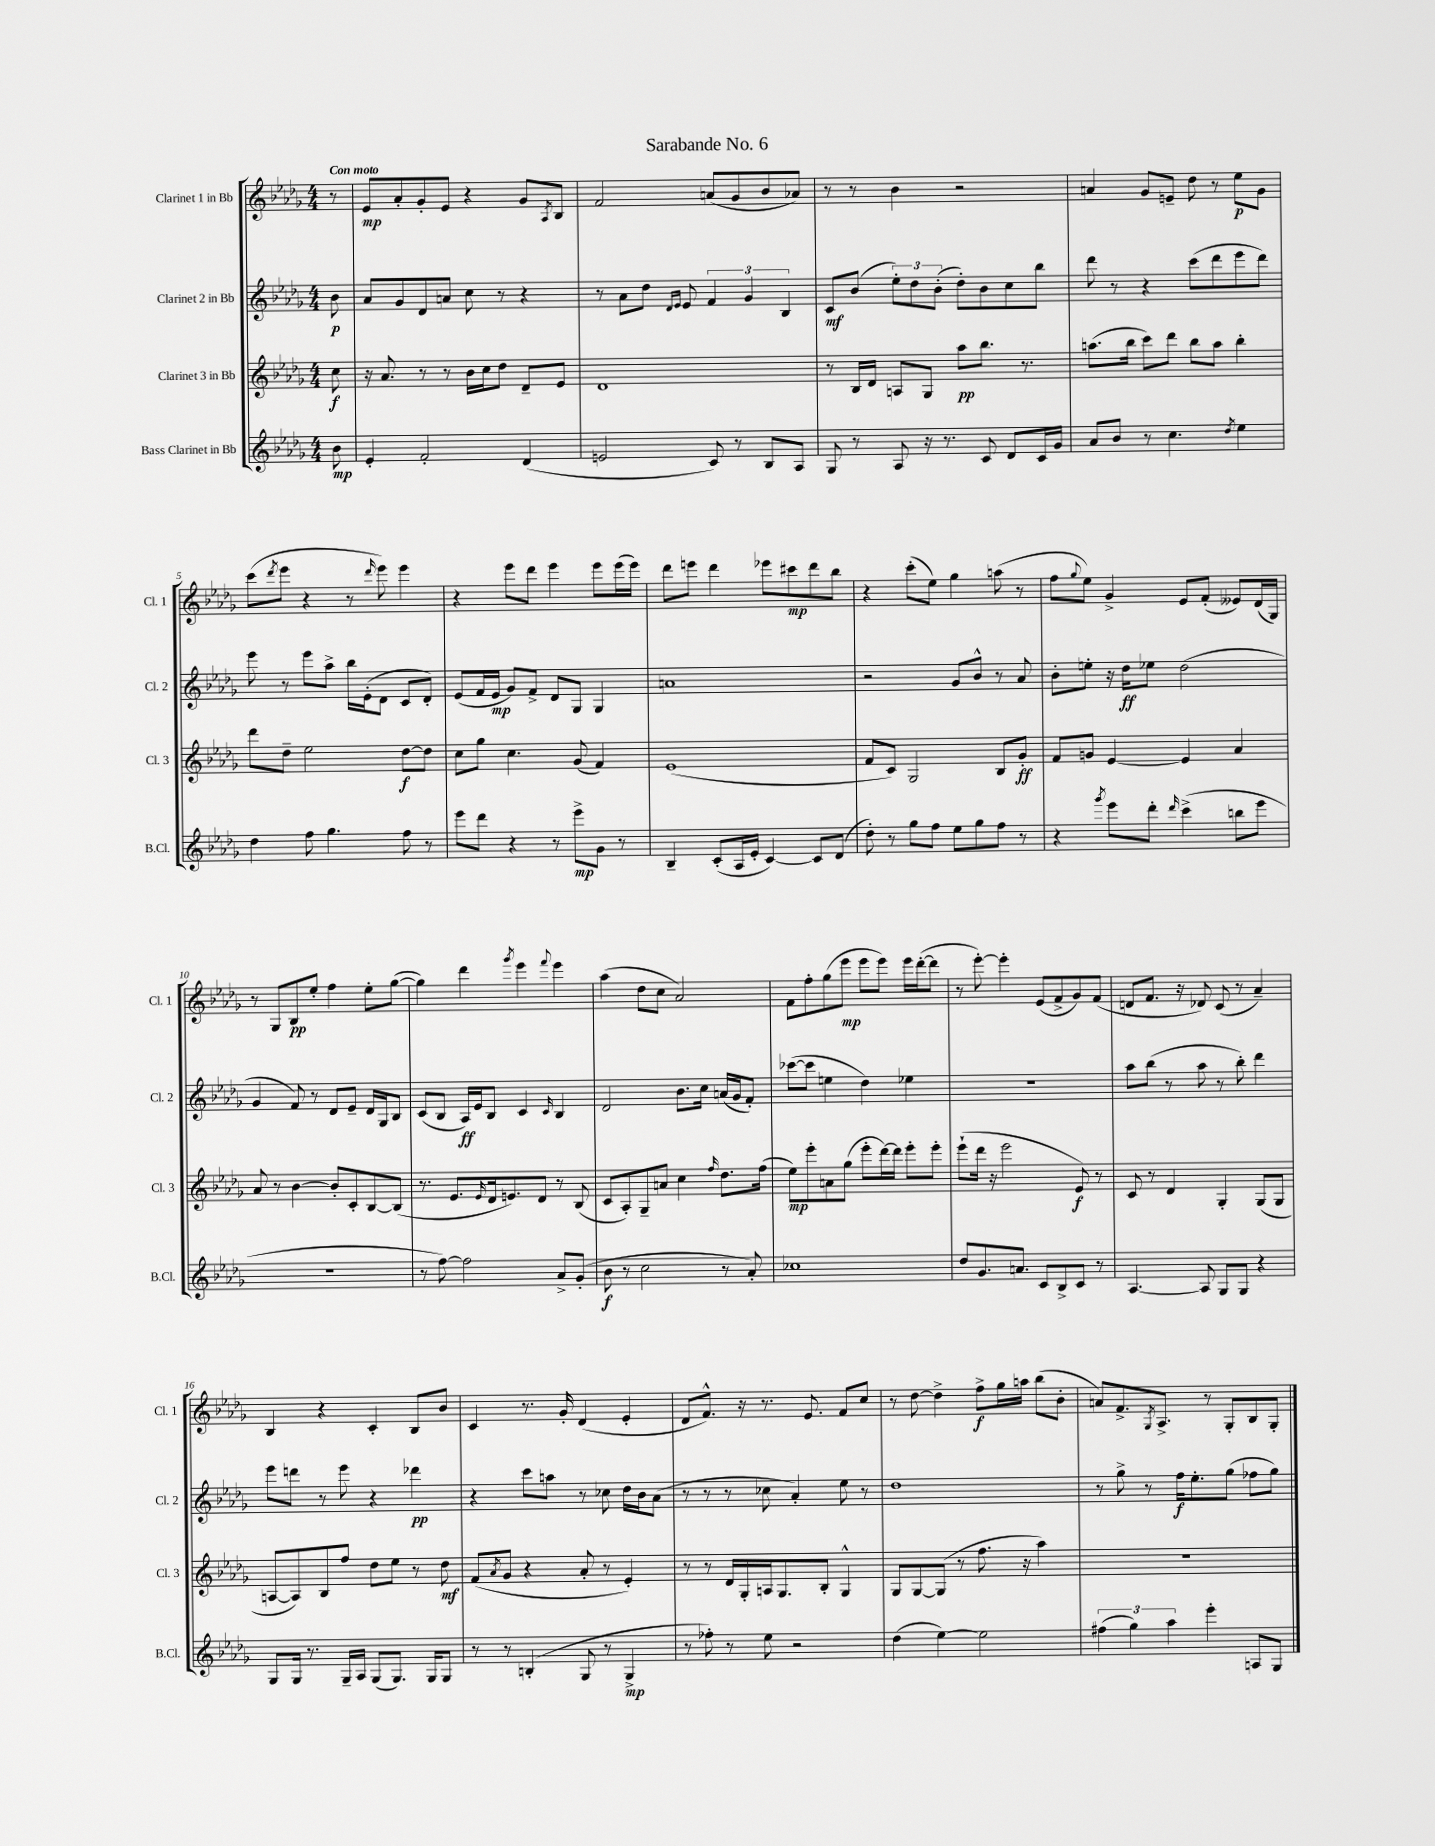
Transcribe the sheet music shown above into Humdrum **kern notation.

**kern	**kern	**kern	**kern
*staff4	*staff3	*staff2	*staff1
*clefG2	*clefG2	*clefG2	*clefG2
*k[b-e-a-d-g-]	*k[b-e-a-d-g-]	*k[b-e-a-d-g-]	*k[b-e-a-d-g-]
*M4/4	*M4/4	*M4/4	*M4/4
8b-	8cc	8b-	8r
=	=	=	=
4e-'	16r	8a-	8e-
.	8.a-	.	.
.	.	8g-	8a-'
2f'	8r	8d-	8g-'
.	8r	8a	8e-
.	16b-	8cc	4r
.	16cc	.	.
.	8dd-	8r	.
(4d-	8d-~	4r	8g-
.	.	.	8qA-
.	8e-	.	8B-
=	=	=	=
2e	1d-	8r	2f
.	.	8a-	.
.	.	8dd-	.
.	.	16qqd-	.
.	.	16qqe-	.
.	.	8e-	.
8c)	.	6f	(8a
8r	.	.	8g-
.	.	6g-	.
8B-	.	.	8b-
.	.	6B-	.
8A-	.	.	8a-)
=	=	=	=
8G-	8r	8c	8r
8r	16B-	(8b-	8r
.	16d-	.	.
8A-	8A	12ee-')	4b-
.	.	12dd-	.
16r	8G-	.	.
.	.	(12b-'	.
8.r	.	.	.
.	8aa-	8dd-')	2r
8c	8.bb-	8b-	.
8d-	.	8cc	.
.	8.r	.	.
16c	.	8bb-	.
16g-	.	.	.
=	=	=	=
8a-	(8.aa	8ddd-	4a
8b-	.	8r	.
.	16bb-	.	.
8r	8ccc)	4r	8g-
4.cc	8ddd-	.	8e~
.	8bb-	(8ccc	8dd-
.	8aa	8ddd-	8r
8qdd-	.	.	.
4ee-	4bb-'	8eee-	8ee-
.	.	8ddd-)	8g-
=	=	=	=
4dd-	8ddd-	8eee-	(8ccc
.	.	.	8qddd-
.	8dd-~	8r	8eee-
8ff	2ee-	8eee-	4r
4.gg-	.	8aa-^	.
.	.	16bb-	8r
.	.	(16e-'	.
.	.	.	16qqddd-
.	.	8d-	8eee-)
8ff	[8dd-	8c	4eee-
8r	8dd-]	8d-')	.
=	=	=	=
8eee-	8cc	(8e-	4r
8ddd-	8gg-	16f	.
.	.	16e-	.
4r	4.cc	8g-)	8eee-
.	.	8f^	8ddd-
8r	.	8d-	4eee-
8eee-^	(8g-	8G-	.
8g-	4f)	4G-	8eee-
8r	.	.	(16eee-
.	.	.	16eee-)
=	=	=	=
4B-~	(1e-	1a	8ddd-
.	.	.	8eee
(8c'	.	.	4ddd-
16A-	.	.	.
16e-'	.	.	.
[4c)	.	.	8eee-
.	.	.	8ccc#
8c]	.	.	8ddd-
(8d-	.	.	8bb-
=	=	=	=
8dd-')	8f	2r	4r
8r	8c)	.	.
8gg-	2G-	.	(8ccc'
8ff	.	.	8ee-)
8ee-	.	8g-	4gg-
8gg-	.	8b-^^	.
8ff	8B-	8r	(8aa
8r	8g-'	8a-	8r
=	=	=	=
4r	8f	8b-'	8ff
.	.	.	8qqgg-
.	8g	8ee'	8ee-)
8qggg-	.	.	.
8eee-	[4e-	16r	4g-^
.	.	16dd-	.
8ddd-'	.	8ee-	.
16qqddd-	.	.	.
(4ccc^	4e-]	(2dd-	8e-
.	.	.	(8f'
8bb	4a-	.	8e--)
8eee-	.	.	(16d-
.	.	.	16G-)
=	=	=	=
1r	8a-	4g-	8r
.	8r	.	8G-
.	[4b-	8f)	8B-
.	.	8r	8ee-'
.	8b-']	8d-	4ff
.	8c'	8e-~	.
.	[8B-	16d-	8ee-'
.	.	16G-	.
.	(8B-]	8B-	([8gg-
=	=	=	=
8r	8.r	(8c	4gg-])
[8ff)	.	8B-	.
.	8.e-	.	.
2ff]	.	16A-)	4ddd-
.	.	16e-	.
.	16qqe-	.	.
.	16d-	8B-	.
.	8.e)	.	.
.	.	.	8qggg-
.	.	4c	4eee-
.	8d-	.	.
.	.	16qqc	8qqfff
8a-^	8r	4B-	4eee-
(8g-'	(8B-	.	.
=	=	=	=
8b-	8c	2d-	(4aa-
8r	8A-')	.	.
2cc	8G-~	.	8dd-
.	8a	.	8cc
.	4cc	8.b-	2a-)
.	.	16cc	.
.	16qqff	.	.
8r	8.dd-	(16a	.
.	.	16g-	.
8a-')	.	8f')	.
.	(16ff	.	.
=	=	=	=
1cc-	8ee-)	([8ccc-	8f
.	8eee-'	8ccc-]	8ff'
.	8a	4ee	(8gg-
.	(8gg-	.	8eee-
.	8eee-'	4dd-)	8eee-
.	[16ddd-)	.	8eee-)
.	16ddd-]	.	.
.	8eee-'	4ee-	16eee-
.	.	.	([16ddd-'
.	8eee-'	.	8ddd-]
=	=	=	=
8dd-	(8eee-`	1r	8r
8.g-	16ddd-	.	[8eee-')
.	16r	.	.
.	2eee-	.	4eee-']
8.a	.	.	.
8c	.	.	(8e-
8B-^	.	.	8f^
8c	8e-)	.	8g-)
8r	8r	.	(8f
=	=	=	=
[4.A-	8c	8aa-	8d
.	8r	(8bb-	8.f
.	4d-	8r	.
.	.	.	16r
8A-]	.	8aa-	8d-)
8G-	4G-'	8r	(8c
8G-	.	8bb-')	8r
4r	(8G-	4ddd-	4a-~)
.	8G-	.	.
=	=	=	=
8G-	[8A	8eee-	4B-
16G-	8A])	8ddd	.
8.r	.	.	.
.	8B-	8r	4r
16G-~	8ff	8eee-	.
16A-	.	.	.
(8G-	8dd-	4r	4c'
8.G-)	8ee-	.	.
.	8r	4ddd-	8B-
16G-	.	.	.
8G-	8dd-	.	8b-
=	=	=	=
8r	(8f	4r	4c
.	8qa-	.	.
8r	8g-	.	.
(4B'	4r	8ccc	8.r
.	.	8aa	.
.	.	.	16g-'
8G-	8a-'	8r	(4d-
8r	8r	8cc-	.
4G-^	4e-')	16dd-	4e-'
.	.	16b-	.
.	.	(8a-	.
=	=	=	=
8r	8r	8r	8d-
8ff-')	8r	8r	8.f^^)
8r	16d-	8r	.
.	16G-'	.	16r
8ee-	16A	8cc-	8.r
.	8.G-	.	.
2r	.	4a-')	.
.	.	.	8.e-
.	8B-'	.	.
.	4G-^^	8ee-	8f
.	.	8r	8cc
=	=	=	=
(4dd-	8G-	1dd-	8r
.	[8G-	.	[8dd-
[4ee-)	(8G-]	.	4dd-^]
.	8r	.	.
2ee-]	8.ff	.	8ff^
.	.	.	16gg-
.	16r	.	16aa
.	4aa-)	.	(8bb-
.	.	.	8b-'
=	=	=	=
(6ff#	1r	8r	8a)
.	.	8gg-^	8.f^
6gg-)	.	.	.
.	.	8r	.
.	.	.	8qG-
.	.	.	8.A-^
6aa-	.	.	.
.	.	16ff	.
.	.	8.ee-'	.
4eee-'	.	.	8r
.	.	(8gg-	8G-'
8A	.	8ff-	8B-
8G-	.	8gg-)	8G-'
==	==	==	==
*-	*-	*-	*-
